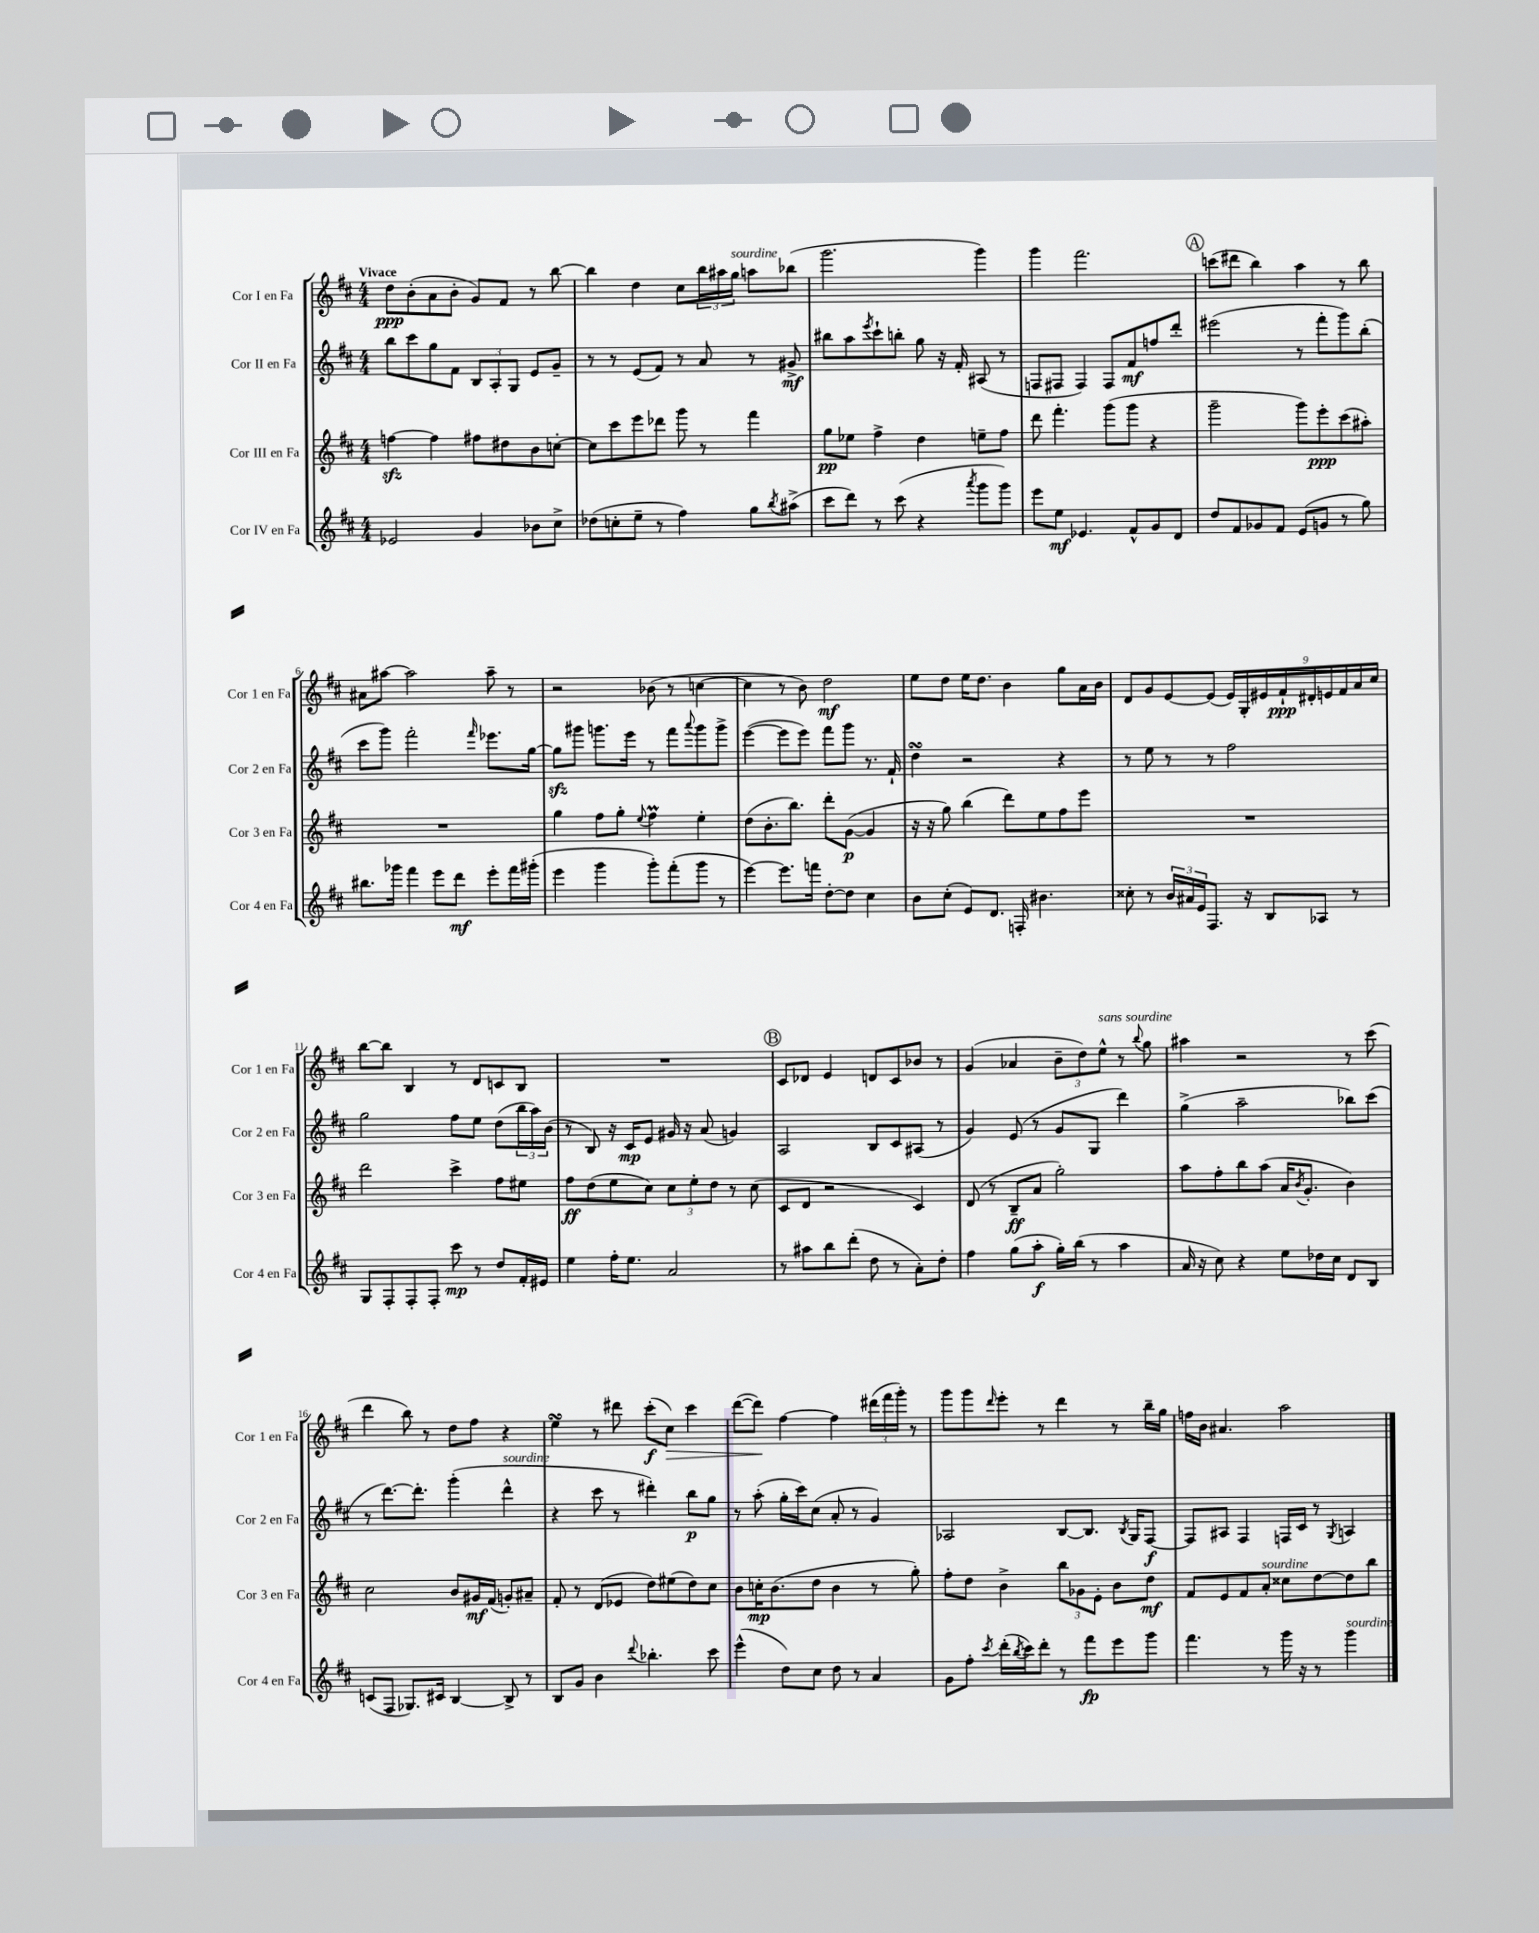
<<
\new StaffGroup <<
\new Staff = "s0" \with { instrumentName = "Cor I en Fa" shortInstrumentName = "Cor 1 en Fa" } {
    \clef treble \key d \major \numericTimeSignature \time 4/4 \tempo "Vivace"
    d''8\ppp b'8-.( a'8 b'8-. g'8) fis'8 r8 b''8~ |
    b''4 d''4 cis''8 \tuplet 3/2 { b''16 ais''16 g''16^\markup { \italic "sourdine" } } a''8 bes''8( |
    g'''2. g'''4) |
    g'''4 fis'''2. |
    \mark \markup { \circle "A" } c'''8( dis'''8 b''4) a''4 r8 b''8 |
    ais'8 ais''8~ ais''2 ais''8-- r8 |
    r2 bes'8( r8 c''4~ |
    c''4 r8 b'8) d''2\mf |
    e''8 d''8 e''16 d''8. b'4 g''8 a'16 b'16 |
    d'8 g'8 e'8~ e'8( \tuplet 9/8 { e'16) g16-. eis'16 fis'16-!\ppp dis'16-. e'16 fis'16 a'16 cis''16 } |
    b''8~ b''8 b4 r8 d'8 c'8 b8 |
    R1 |
    \mark \markup { \circle "B" } cis'8 des'8 e'4 d'8 cis'8 bes'8 r8 |
    g'4( aes'4 \tuplet 3/2 { b'8-- d''8) e''8-^^\markup { \italic "sans sourdine" } } r8 \appoggiatura { b''8 } g''8 |
    ais''4 r2 r8 cis'''8( |
    d'''4 b''8) r8 d''8 fis''8 r4 |
    e''4\turn r8 dis'''8 cis'''8-.\f( cis''8\>) cis'''4 |
    d'''8~( d'''8\!) fis''4~ fis''4 \tuplet 3/2 { dis'''16( fis'''16 g'''16-.) } r8 |
    g'''8 g'''8 \grace { d'''16 } e'''8-. r8 d'''4 r8 b''16-- g''16 |
    f''16 b'16 ais'4. a''2 \bar "|." |
}
\new Staff = "s1" \with { instrumentName = "Cor II en Fa" shortInstrumentName = "Cor 2 en Fa" } {
    \clef treble \key d \major \numericTimeSignature \time 4/4
    b''8 cis'''8 g''8 fis'8 \tuplet 3/2 { b8 a8-. g8 } e'8 g'8-- |
    r8 r8 e'8( fis'8) r8 a'8 r8 gis'8->\mf |
    bis''8 a''8 \acciaccatura { e'''8 } cis'''8-! b''8-. g''8 r16 fis'16-. ais8( r8 |
    f8 fis8 fis4) fis8 fis'8\mf f''8 d'''8-. |
    \mark \markup { \circle "A" } eis'''2( r8 fis'''8-. g'''8) b''8-.( |
    cis'''8 g'''8) fis'''2-. \grace { fis'''16 } ees'''8. g''16~ |
    g''8\sfz gis'''8 g'''8. e'''16 r8 fis'''8 \appoggiatura { a'''8 } g'''8 g'''8-> |
    e'''4~( e'''8 e'''8) fis'''8 g'''8 r8. fis'16-! |
    d''4\turn r2 r4 |
    r8 e''8 r8 r8 fis''2 |
    g''2 fis''8 e''8 d''8( \tuplet 3/2 { b''16 a''16) b'16( } |
    r8 b8) r16 cis'16\mp e'8 gis'16 r16 a'8( g'4) |
    \mark \markup { \circle "B" } a2 b8 cis'8 ais8( r8 |
    g'4) e'8( r8 g'8 g8 d'''4) |
    g''4->( a''2-- bes''8) cis'''8( |
    r8 d'''8.~) d'''8.-. g'''4-.( d'''4-^^\markup { \italic "sourdine" } |
    r4 cis'''8 r8 dis'''4-.) b''8\p g''8 |
    r8 a''8-.( g''16-. cis'''16) cis''8( a'8-. r8 g'4) |
    aes2 b8~ b8. \acciaccatura { b8 } g16 fis8~\f |
    fis8 ais8 fis4 f16 cis'16 r8 \acciaccatura { g8 } a4 \bar "|." |
}
\new Staff = "s2" \with { instrumentName = "Cor III en Fa" shortInstrumentName = "Cor 3 en Fa" } {
    \clef treble \key d \major \numericTimeSignature \time 4/4
    f''4~\sfz f''4 fis''8 dis''8 b'8 c''8~-. |
    c''8 cis'''8 e'''8 des'''8 g'''8 r8 fis'''4 |
    g''8\pp ees''8 fis''4-> d''4 e''8-- fis''8 |
    d'''8 fis'''4.-. g'''8( g'''8 r4 |
    \mark \markup { \circle "A" } g'''2-- g'''8) e'''8-.\ppp cis'''8( ais''8-.) |
    R1 |
    g''4 fis''8 g''8-. \appoggiatura { e''8 } fis''4\prall e''4-. |
    d''8( b'8.-. b''8.) d'''8-. g'8~\p( g'4 |
    r16 r16 g''8) b''4( d'''8) e''8 fis''8 e'''8 |
    R1 |
    d'''2 cis'''4-> fis''8 eis''8 |
    fis''8\ff d''8( e''8 cis''8) \tuplet 3/2 { cis''8 e''8-. d''8 } r8 cis''8( |
    \mark \markup { \circle "B" } cis'8 d'8 r2 cis'4) |
    d'8( r8 b8--\ff a'8 g''2-.) |
    a''8 fis''8-. b''8 a''8( a'16 \acciaccatura { b'8 } g'8.-. b'4) |
    cis''2 b'8 gis'16\mf fis'16( g'8-.) ais'8-- |
    fis'8-. r8 d'8( ees'8 d''8) eis''8( d''8) cis''8 |
    b'8 c''16-.\mp b'8.( d''8 b'4 r8 g''8-.) |
    fis''8-. d''8 b'4-> \tuplet 3/2 { b''8 ges'8 e'8-. } b'8 d''8\mf |
    fis'8 e'8 fis'8 a'8-.^\markup { \italic "sourdine" } cisis''8 d''8~ d''8 b''8 \bar "|." |
}
\new Staff = "s3" \with { instrumentName = "Cor IV en Fa" shortInstrumentName = "Cor 4 en Fa" } {
    \clef treble \key d \major \numericTimeSignature \time 4/4
    ees'2 g'4 bes'8 cis''8-> |
    des''8( c''8-. e''8-- r8 fis''4) g''8 \acciaccatura { b''8 } ais''8->( |
    cis'''8 d'''8) r8 cis'''8( r4 \acciaccatura { a'''8 } g'''8 g'''8) |
    e'''8 e''8\mf ees'4. fis'8-^ g'8 d'8 |
    \mark \markup { \circle "A" } d''8 fis'8 ges'8 fis'8 e'8( g'8 r8 g''8) |
    bis''8. ges'''16 fis'''4 e'''8 d'''8\mf e'''8-. fis'''16 gis'''16-.( |
    e'''4 g'''4 g'''8-.) fis'''8-.( g'''8 r8 |
    e'''4~) e'''8. f'''16 d''8~-. d''8 cis''4 |
    b'8 cis''8-.( e'8) d'8. f16-. bis'4. |
    cisis''8-. r8 \tuplet 3/2 { b'16 ais'16 e'16 } fis8. r16 b8 aes8 r8 |
    g8 fis8-. fis8-. fis8-. cis'''8\mp r8 d''8 fis'16-. eis'16 |
    e''4 fis''16-. e''8. a'2 |
    \mark \markup { \circle "B" } r8 ais''8 b''8 d'''8-.( d''8 r8 a'8-.) d''8-. |
    fis''4 g''8( a''8-.\f g''16-.) b''16( r8 a''4 |
    a'16 r16 cis''8) r4 e''8 des''16 cis''16 d'8 b8 |
    c'8( fis8 ges8.) cis'16 b4~ b8-> r8 |
    b8 g'8 b'4 \appoggiatura { d'''8 } bes''4.-. cis'''8 |
    e'''4-^( d''8) cis''8 d''8 r8 a'4 |
    g'8 fis''8-. \acciaccatura { cis'''8 } d'''16-.( \acciaccatura { b''8 } cis'''16) d'''8-. r8 fis'''8\fp e'''8 g'''8 |
    fis'''4. r8 g'''16 r16 r8 g'''4^\markup { \italic "sourdine" } \bar "|." |
}
>>
>>
